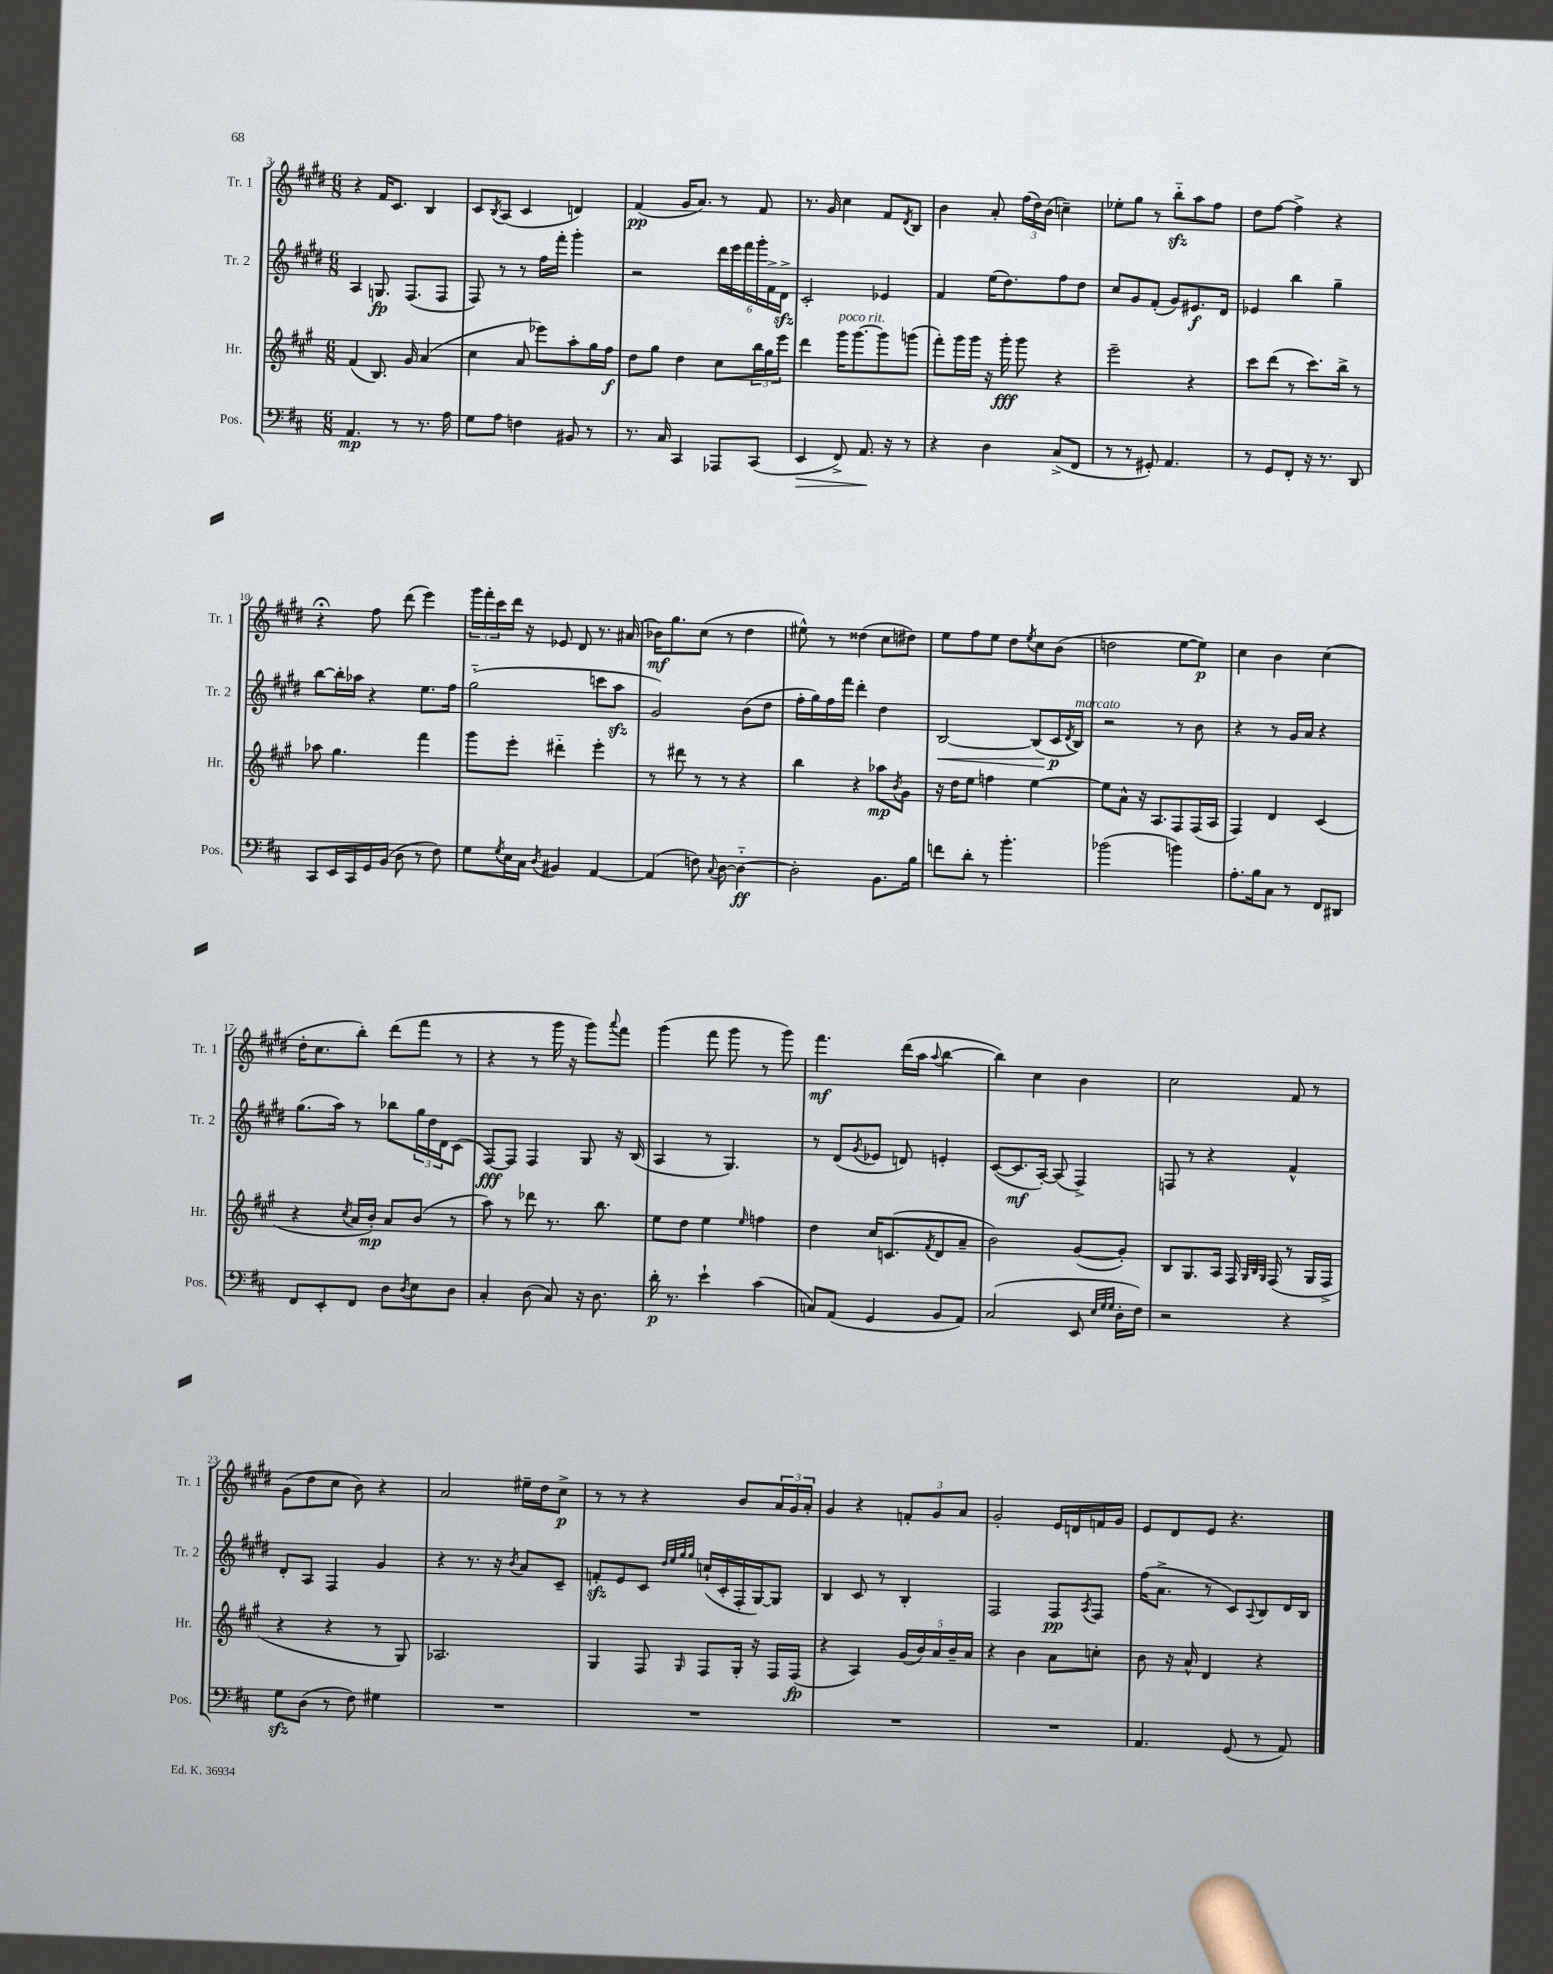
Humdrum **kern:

**kern	**kern	**kern	**kern
*staff4	*staff3	*staff2	*staff1
*clefF4	*clefG2	*clefG2	*clefG2
*k[f#c#]	*k[f#c#g#]	*k[f#c#g#d#]	*k[f#c#g#d#]
*M6/8	*M6/8	*M6/8	*M6/8
4.AA/	(4f#/	4A/	4r
.	8.B/)	8.G/	16f#/LK
.	.	.	8.c#/J
8r	.	.	.
.	16g#/	(8.F#/L	.
8.r	(4a/	.	4B/
.	.	8F#/J	.
16A\	.	.	.
=	=	=	=
8G\L	4cc#\	8F#/)	8c#/L
.	.	.	8qB/
8A\J	.	8r	(8A/J
4F\	8a/	8r	4c#/
.	8eee-\L)	16ff#\LL	.
.	.	16fff#'\JJ	.
8BB#/	8aa'\	4ggg#'\	4d/)
8r	16gg#\L	.	.
.	16ff#\JJ	.	.
=	=	=	=
8.r	8dd\L	2r	(4f#/
.	8gg#\J	.	.
16C#/	.	.	.
4CC#/	4dd\	.	16g#/LK
.	.	.	8.a/J)
8AAA-/L	8cc#\L	24ddd#\LL	8r
.	.	24eee\	.
.	.	24fff#\	.
(8CC#/J	24bb\L	24ggg#'\	8f#/
.	24gg#\	24f#^\	.
.	24eee\JJ	24d#^\JJ	.
=	=	=	=
4EE/	4ddd\	2c#'/	8.r
.	.	.	16g#/
8FF#^/)	16ggg#\LK	.	4cc#\
.	[8.ggg#\	.	.
8.AA/	.	.	.
.	8ggg#\]	4e-/	8f#/L
16r	.	.	.
.	.	.	8qd#/
8r	(8ggg\J	.	8B/J
=	=	=	=
4r	8fff#'\L)	4f#/	4b\
.	16ggg#\L	.	.
.	16ggg#\JJ	.	.
4D\	16r	(16ee\LK	8a'/
.	16ggg#'\	8.dd#\)	.
.	8ggg#\	.	(24ff#\LL
.	.	.	24dd#\)
.	.	.	(24b\JJ
(8C#^/L	4r	8ff#\	4cc~\)
8FF#/J	.	8dd#\J	.
=	=	=	=
8r	2eee~\	8cc#/L	8ee-'\L
8r	.	8g#/	8gg#\J
8GG#'/)	.	(8f#'/J	8r
4.AA/	.	8g#/L)	8bb'~\L
.	4r	8.e#/	8aa\
.	.	.	8ff#\J
.	.	16d#/Jk	.
=	=	=	=
8r	8ccc#\L	4e-/	8dd#\L
8GG/L	(8ddd\J	.	[8ff#\J
8FF#'/J	8r	4bb\	4ff#^\]
16r	8.ccc#\L)	.	.
8.r	.	.	.
.	.	4gg#~\	4r
.	16bb^\Jk	.	.
8DD/	8r	.	.
=	=	=	=
8CC#/L	8aa-\	[8bb\L	4r;
16EE/L	4.gg#\	16bb'\]L	.
16CC#/	.	16aa-\JJ	.
16GG/	.	4r	8ff#\
(16BB/JJ	.	.	.
8D\	.	.	(8ddd#\
8r	4fff#\	8.ee\L	4eee\)
8F#\)	.	.	.
.	.	16ff#\Jk	.
=	=	=	=
8G\L	8ggg#\L	(2gg#'~\	24ggg#\LL
.	.	.	24fff#'\
.	.	.	24ccc#\
8qG/	.	.	.
16E\L	8eee'\J	.	16ddd#\JJ
16C#\JJ	.	.	16r
8qD/	.	.	.
4BB#/	4ddd#'~\	.	8e-/
.	.	.	8d#/
[4AA/	4eee'\	8ccc\L	8.r
.	.	8aa\J	.
.	.	.	(16a#/
=	=	=	=
(4AA/]	8r	2g#/)	16b-\LK)
.	.	.	8.gg#\
.	8ddd#\	.	.
8F\)	8r	.	(8cc#\J
8qqC#/	.	.	.
[8D\	8r	.	8r
4D'~\_	4r	(8b\L	4dd#\
.	.	8dd#\J	.
=	=	=	=
2D'\]	4bb\	16ff#'\LL	8ee#^^\)
.	.	16gg#\)	.
.	.	16ff#\	8r
.	.	16fff#\JJ	.
.	4r	4ddd#'\	(4dd##\
8.BB\L	8aa-\L	4dd#\	8cc#\L
.	8qb/	.	.
.	8g#\J	.	8dd#\J)
16B\Jk	.	.	.
=	=	=	=
8f\L	16r	[2B/	8ee\L
.	16dd\LK	.	.
8d'\J	8ee\J	.	8ff#\
8r	4ff\	.	8ee\J
4.b'\	.	.	8dd#\L
.	.	.	8qee/
.	[4ee\	(8B/]L	8cc#\
.	.	16c#/L	(8b\J
.	.	8qd#/	.
.	.	16B/JJ)	.
=	=	=	=
(2b-\	8ee\]L	2r	2dd\
.	8a^^\J	.	.
.	16r	.	.
.	8.A/L	.	.
4b\)	8F#/	8r	[8ee\L
.	(16F#/L	8b\	8ee\]J)
.	16A/JJ	.	.
=	=	=	=
8.A'\L	4F#/)	4r	4cc#\
16B\k	.	.	.
8C#\J	4d/	8r	4b\
8r	.	16g#/LL	.
.	.	16a/JJ	.
8FF#/L	(4c#/	4r	(4cc#\
8DD#/J	.	.	.
=	=	=	=
8FF#/L	4r	(8.gg#\L	16dd#'\LK
.	.	.	8.cc#\
8EE'/	.	.	.
.	.	16aa\Jk)	.
.	8qcc#/	.	.
8FF#/J	16a/LL	8r	8bb'\J)
.	16b'/JJ)	.	.
8D\L	8a/L	8bb-\L	(8ddd#\L
8qD/	.	.	.
8E\	(8b/J	24gg#\L	8fff#\J
.	.	24dd#\	.
.	.	24d#\J	.
8D\J	8r	(8c#\J	8r
=	=	=	=
4C#'/	8aa\)	[8F#/L)	4r
.	8r	8F#/]J	.
(8D\	8ddd-\	4F#/	8r
8C#/)	8.r	.	16ggg#\
.	.	.	16r
16r	.	8G#/	8ggg#\L)
8.D\	8.bb\	.	.
.	.	.	8qqaaa/
.	.	16r	8fff#\J
.	.	(16B/	.
=	=	=	=
16d'\	8ee\L	4A/	(4ggg#\
8.r	.	.	.
.	8dd\J	.	.
4e`\	4ee\	8r	8fff#\
.	.	4.G#/)	8ggg#\
.	16qqee/	.	.
(4c#\	4ff\	.	8r
.	.	.	8ggg#\)
=	=	=	=
8C/L)	4dd\	8r	4.fff#\
(8AA/J	.	(8d#/L	.
.	.	8qg#/	.
4GG/	16cc#/LK	8e-/J	.
.	(8.c/	.	.
.	.	8d/)	(16ddd#\LL
.	.	.	16aa\JJ
.	8qf#/	.	8qqaa/
8BB/L	8d/	4e'/	[4bb\
8AA/J)	8a~/J	.	.
=	=	=	=
(2C#/	2b\)	([8c#/L	4bb\])
.	.	8.c#/]	.
.	.	.	4cc#\
.	.	[16A'/Jk)	.
.	.	(8A/]	.
8EE/	([8g#/L	4F#^/)	4b\
32qqE/LLL	.	.	.
32qqG/	.	.	.
32qqG/JJJ	.	.	.
16D'\LL	8g#'/]J)	.	.
16F#\JJ)	.	.	.
=	=	=	=
2r	8B/L	8F/	2cc#\
.	8.G#/	8r	.
.	.	4r	.
.	16A/Jk	.	.
.	16F#/	.	.
.	32qqG#/LLL	.	.
.	32qqB/	.	.
.	32qqG#/JJJ	.	.
.	(16F#/	.	.
4r	8r	4f#^^/	8f#/
.	16G#/LL	.	8r
.	16F#^/JJ	.	.
=	=	=	=
8G\L	4r	8d#'/L	(8g#\L
(8D\J	.	8A/J	8dd#\
8r	4r	4F#/	8cc#\J
8F#\)	.	.	8b\)
4G#\	8r	4g#/	4r
.	8G#/)	.	.
=	=	=	=
2.r	2.A-/	4r	2a/
.	.	8.r	.
.	.	16r	.
.	.	8qb/	.
.	.	8a/L	16ee#~\LL
.	.	.	16dd#\J
.	.	8c#~/J	8cc#^\J
=	=	=	=
2.r	4G#/	8f'/L	8r
.	.	8e/	8r
.	8F#/	8c#/J	4r
.	.	32qqdd#/LLL	.
.	.	32qqee/	.
.	.	32qqgg#/	.
.	16qqG#/	32qqgg#/JJJ	.
.	8F#/L	(16cc`/LL	.
.	.	16c#'/	.
.	16G#'/Jk	16F#'/	8b/L
.	16r	[16G#/J)	.
.	16F#/LL	8G#/]J	24a/L
.	.	.	24g#/
.	(16F#/JJ	.	.
.	.	.	24a'/JJ
=	=	=	=
2.r	4r	4B/	4g#/
.	4A/)	8c#/	4r
.	.	8r	.
.	(20g#/LL	4B'/	12f'/L
.	20b/)	.	.
.	.	.	12g#/
.	20a/	.	.
.	20b~/	.	.
.	.	.	12a/J
.	20a/JJ	.	.
=	=	=	=
2.r	4r	2F#/	2g#'/
.	4b\	.	.
.	8a\L	8F#/L	16e/LL
.	.	.	16d/
.	.	8qA/	.
.	8cc'\J	8F#/J	16f/
.	.	.	16g#/JJ
=	=	=	=
4.AA/	8b\	(16ff#\LK	8e/L
.	.	8.a^\J	.
.	16r	.	8d#/
.	16a^^/	.	.
.	4d/	8r	8e/J
(8GG/	.	8c#/L)	4.r
.	.	8qqA/	.
8r	4r	8B/	.
8AA/)	.	16d#/L	.
.	.	16B/JJ	.
==	==	==	==
*-	*-	*-	*-
